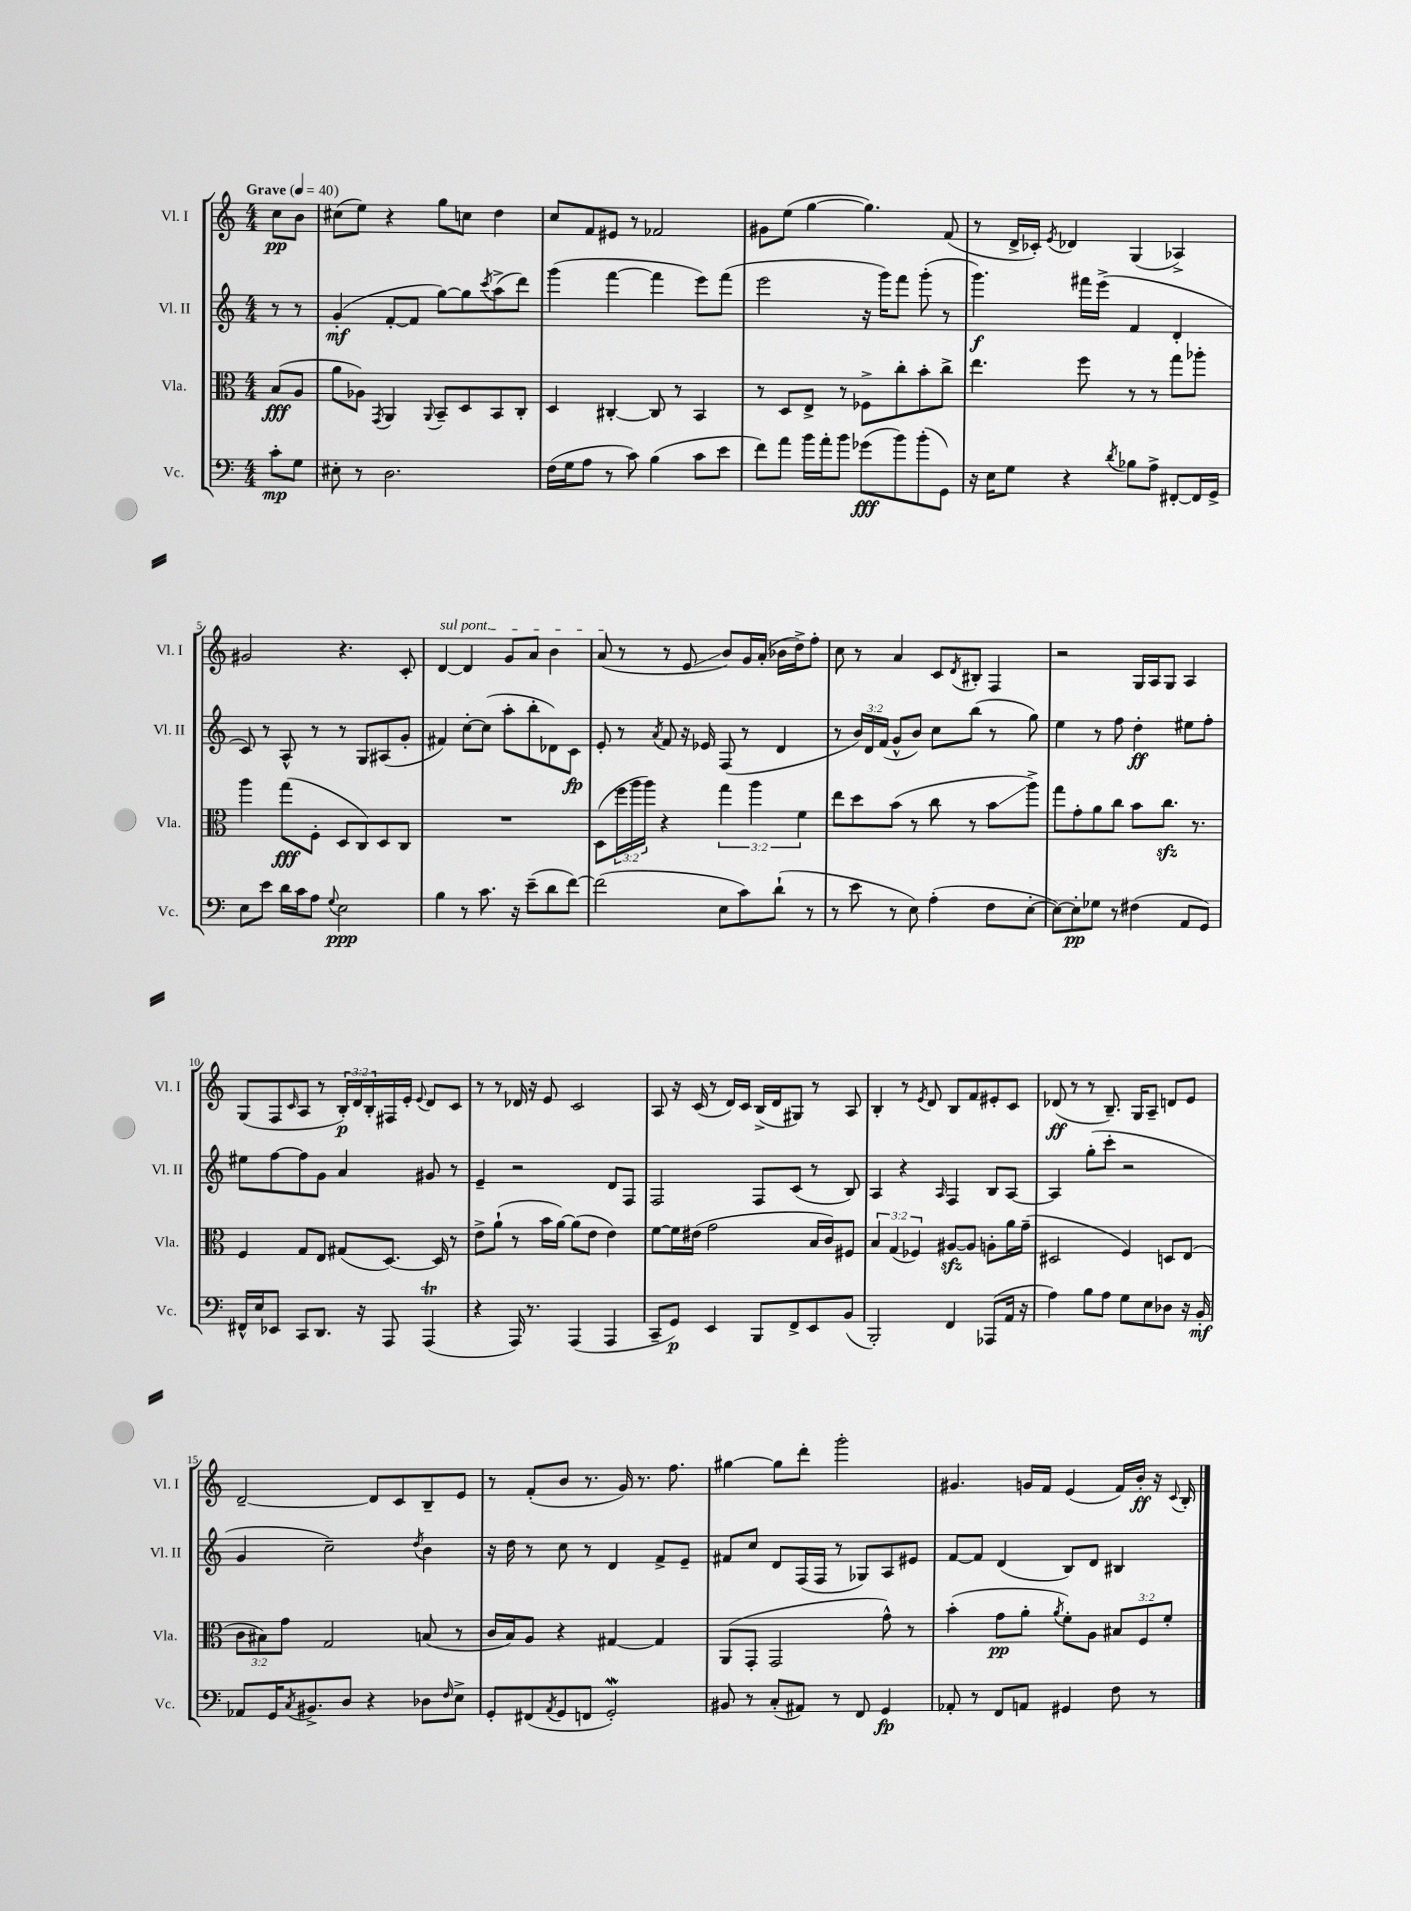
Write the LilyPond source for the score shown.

<<
\new StaffGroup <<
\new Staff = "s0" \with { instrumentName = "Vl. I" shortInstrumentName = "Vl. I" } {
    \clef treble \key c \major \numericTimeSignature \time 4/4 \override Staff.TupletNumber.text = #tuplet-number::calc-fraction-text \partial 4 \tempo "Grave" 4 = 40
    c''8\pp b'8 |
    cis''8( e''8) r4 g''8 c''8 d''4 |
    c''8 f'8 eis'8 r8 fes'2 |
    gis'8 e''8( g''4~ g''4.) f'8( |
    r8 d'16-> ces'16-.) \acciaccatura { e'8 } des'4 g4( aes4->) |
    gis'2 r4. c'8-. |
    \once \override TextSpanner.bound-details.left.text = \markup { \italic "sul pont." } d'4~\startTextSpan d'4 g'8 a'8 b'4 |
    a'8\stopTextSpan( r8 r8 e'8\glissando b'8) g'16 a'16-.( bes'16 d''16->) f''8-. |
    c''8 r8 a'4 c'8 \acciaccatura { d'8 } bis8-. f4 |
    r2 g16 a16 g8 a4 |
    g8( f8 \grace { c'16 } a8 r8 \tuplet 3/2 { b16-.\p) d'16 b16-. } fis16 e'16-. \appoggiatura { e'8 } d'8 c'8 |
    r8 r8 des'16 r16 e'8 c'2 |
    a8 r16 c'16( r8 d'16) c'16 b16->( d'16 gis8) r8 a8 |
    b4-. r8 \acciaccatura { e'8 } d'8 b8 f'8 eis'8-. c'8 |
    des'8\ff( r8 r8 b8.--) g16 a8-- d'8 e'8 |
    d'2~-- d'8 c'8 b8-- e'8 |
    r8 f'8-.( b'8 r8. g'16) r8. f''8. |
    gis''4~ gis''8 d'''8-. g'''2-. |
    gis'4. g'16 f'16 e'4( f'16) b'16-.\ff r16 \appoggiatura { c'8 } b16-. \bar "|." |
}
\new Staff = "s1" \with { instrumentName = "Vl. II" shortInstrumentName = "Vl. II" } {
    \clef treble \key c \major \numericTimeSignature \time 4/4 \override Staff.TupletNumber.text = #tuplet-number::calc-fraction-text \partial 4
    r8 r8 |
    g'4-.\mf( f'8~-. f'8 g''8~) g''8 \acciaccatura { c'''8 } a''8->( d'''8) |
    g'''4( f'''4~ f'''4 e'''8) f'''8( |
    e'''2 r16 g'''16) f'''8 g'''8-.( r8 |
    g'''4.\f) fis'''16 e'''16->( f'4 d'4-. |
    c'8) r8 a8-^ r8 r8 g8 ais8( g'8-. |
    fis'4) c''8~-. c''8( a''8-. b''8-. des'8) c'8\fp |
    e'8-. r8 \acciaccatura { a'8 } f'8 r16 ees'16 f8( r8 d'4 |
    r8 \tuplet 3/2 { b'16) d'16 f'16( } g'8-^ b'8) c''8 b''8( r8 g''8) |
    e''4 r8 f''8 d''4-.\ff eis''8 f''8-. |
    eis''8 f''8~ f''8 g'8 a'4 gis'8 r8 |
    e'4-- r2 d'8 f8 |
    f2 f8 c'8( r8 b8) |
    a4 r4 \grace { a16 } f4 b8 a8~ |
    a4 g''8-.( c'''8-. r2 |
    g'4 c''2--) \acciaccatura { d''8 } b'4 |
    r16 d''16 r8 c''8 r8 d'4 f'8-> e'8-- |
    fis'8 c''8 d'8 f16( f16 r8 ges8) a8 eis'8 |
    f'8~ f'8 d'4( b8) d'8 bis4 \bar "|." |
}
\new Staff = "s2" \with { instrumentName = "Vla." shortInstrumentName = "Vla." } {
    \clef alto \key c \major \numericTimeSignature \time 4/4 \override Staff.TupletNumber.text = #tuplet-number::calc-fraction-text \partial 4
    b8\fff( a8 |
    a'8 aes8) \acciaccatura { g,8 } a,4 \appoggiatura { a,8 } b,8-- d8 b,8 c8-. |
    d4 cis4~-. cis8 r8 b,4 |
    r8 d8 e8-> r8 fes8-> c''8-. b'8-. c''8-> |
    e''4. f''8 r8 r8 g''8 aes''8-. |
    a''4 g''8\fff( f8-. d8 c8) d8 c8 |
    R1 |
    d8( \tuplet 3/2 { f''16 a''16 a''16) } r4 \tuplet 3/2 { g''4 a''4 f'4 } |
    e''8 d''8 b'8( r8 c''8 r8 b'8\glissando a''8->) |
    g''8 g'8-. a'8 c''8 b'8 c''8.\sfz r8. |
    f4 g8 e8 gis8( d8.~) d16 r8 |
    e'8-> a'8-!( r8 b'16 a'16~) a'8( e'8 e'4) |
    f'8~ f'16 eis'16( g'2 b16 c'16) fis8 |
    \tuplet 3/2 { b4 g4( fes4) } ais8~\sfz ais8 a8-. a'16 g'16--( |
    dis2 f4) d8 e8( |
    \tuplet 3/2 { c'8 bis8) g'8 } g2 b8( r8 |
    c'16 b16) a8 r4 gis4~ gis4 |
    a,8( g,8-. g,2 g'8-^) r8 |
    b'4-.( g'8\pp a'8-. \acciaccatura { a'8 } f'8-.) a8 \tuplet 3/2 { bis8 f8 f'8-. } \bar "|." |
}
\new Staff = "s3" \with { instrumentName = "Vc." shortInstrumentName = "Vc." } {
    \clef bass \key c \major \numericTimeSignature \time 4/4 \partial 4
    c'8-.\mp g8 |
    eis8-. r8 d2. |
    f16( g16 a8 r8 c'8) b4( c'8 e'8 |
    f'8) a'8 b'16 a'16-. b'8 ges'8\fff( b'8) b'8-.( g,8) |
    r16 e16 g8 r4 \acciaccatura { d'8 } bes8 a8-> fis,8~-. fis,16 g,16-> |
    e8 e'8 d'16 c'16 a8 \appoggiatura { g8 } e2\ppp |
    b4 r8 c'8. r16 e'8--( d'8 f'8~) |
    f'2( e8 c'8) d'8-!( r8 |
    r8 e'8 r8 e8) a4-.( f8 e8~-. |
    e8~) e8-.\pp ges8 r8 fis4( a,8 g,8) |
    fis,16-^ e16 ees,8 c,8 d,8. r16 a,,8 a,,4\trill( |
    r4 a,,16) r8. a,,4( a,,4 |
    c,8-- g,8\p) e,4 b,,8 f,8-> e,8 b,8( |
    b,,2-.) f,4 aes,,8( a,16 r16 |
    a4) b8 a8 g8 e8 des8 r16 b,16-.\mf |
    aes,8 g,16 \acciaccatura { c8 } bis,8.-> d8 r4 des8 \grace { f16 } e8-> |
    g,8-. fis,8( \acciaccatura { a,8 } g,8 f,8 g,2-.\mordent) |
    bis,8 r8 c8-.( ais,8) r8 f,8 g,4\fp |
    aes,8-. r8 f,8 a,8 gis,4 f8 r8 \bar "|." |
}
>>
>>
